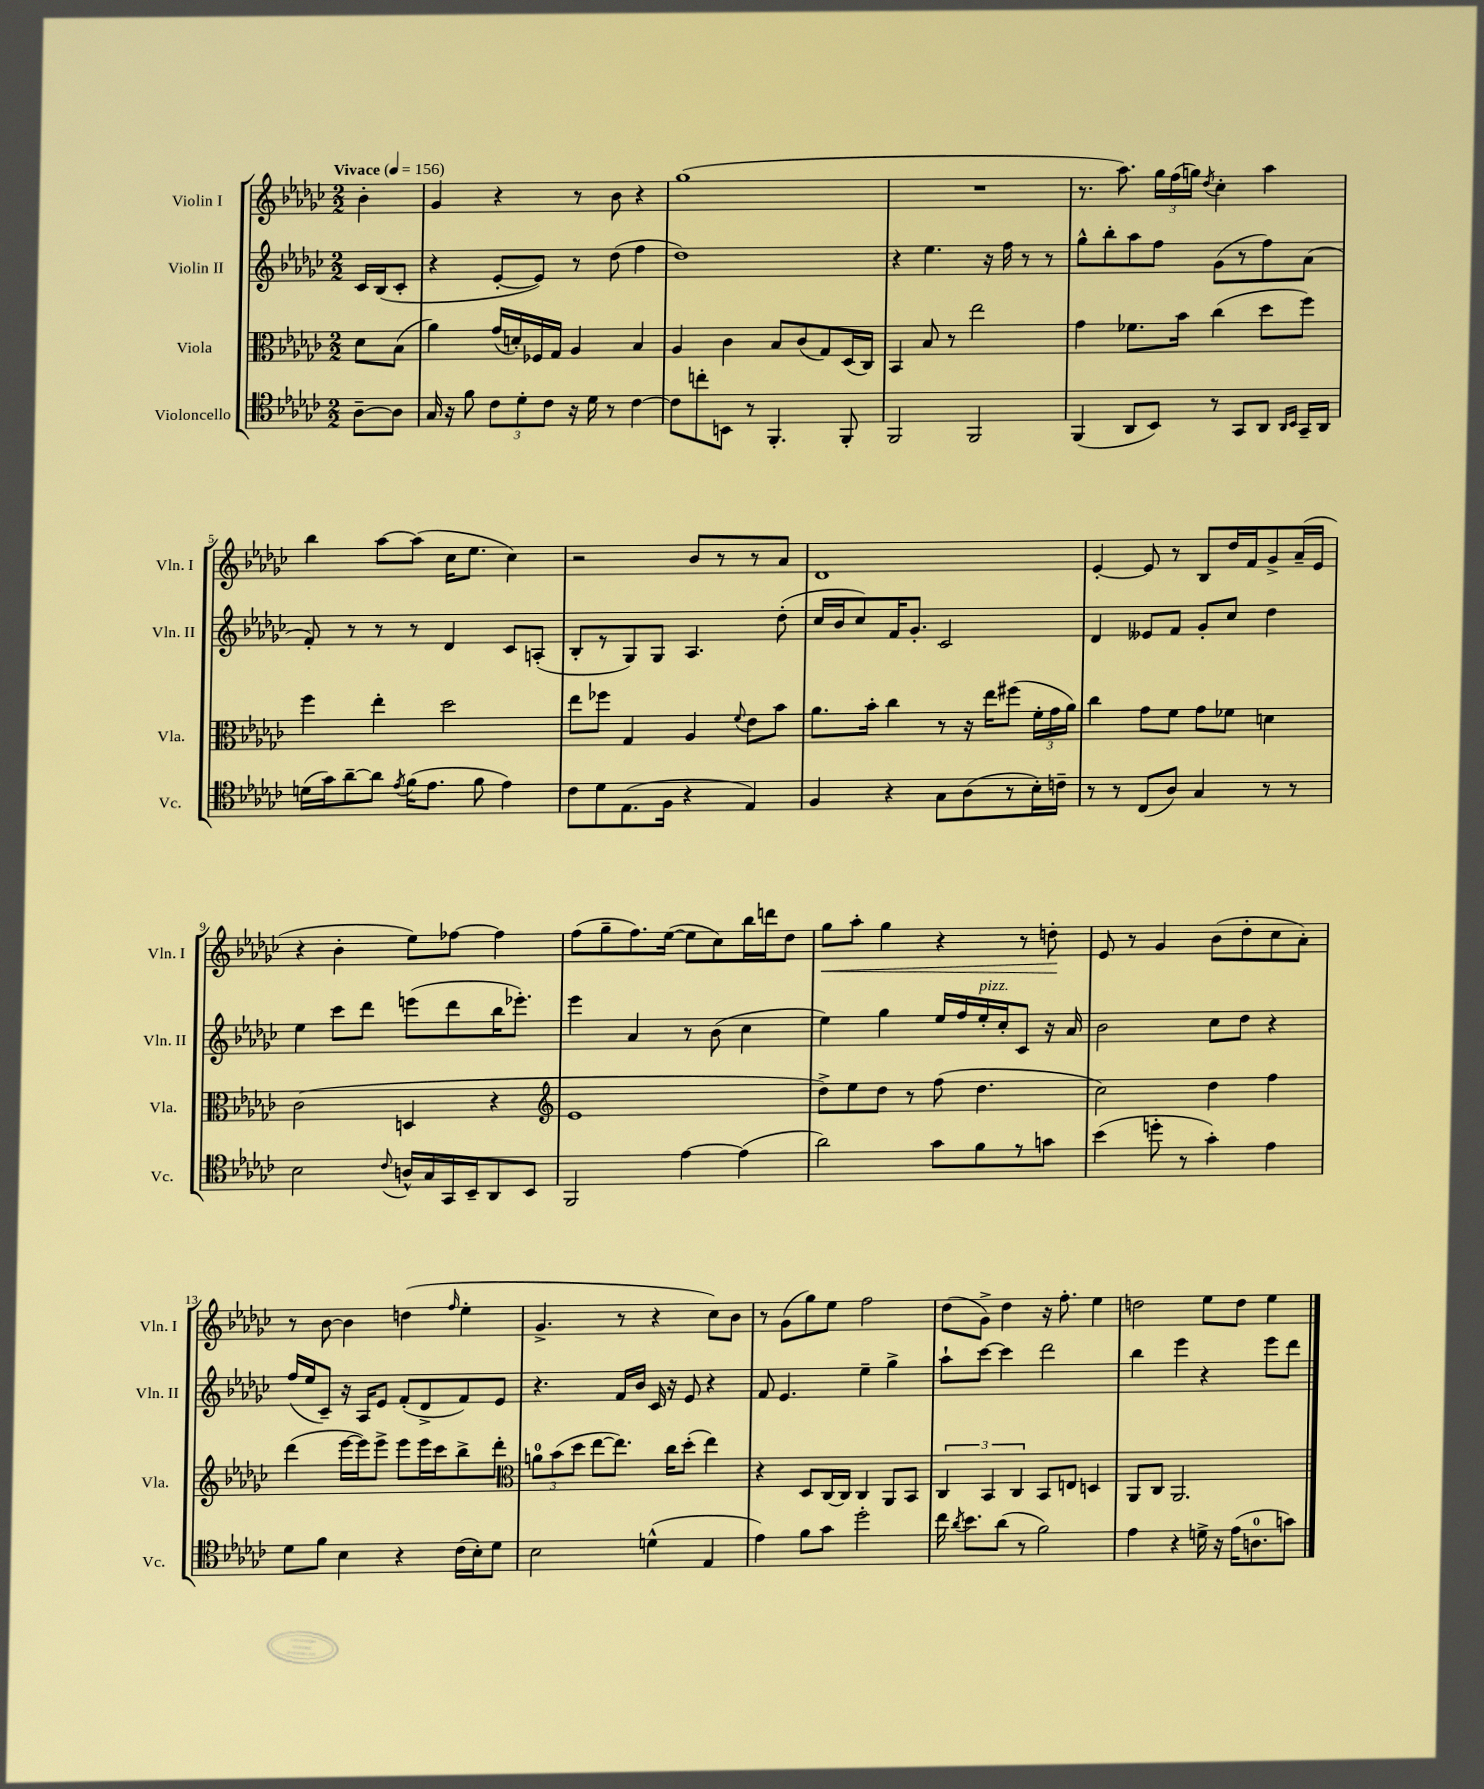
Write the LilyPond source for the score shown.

<<
\new StaffGroup <<
\new Staff = "s0" \with { instrumentName = "Violin I" shortInstrumentName = "Vln. I" } {
    \clef treble \key ges \major \numericTimeSignature \time 2/2 \partial 4 \tempo "Vivace" 4 = 156
    \autoBeamOff bes'4-. |
    ges'4 r4 r8 bes'8 r4 |
    ges''1( |
    R1 |
    r8. aes''8.) \tuplet 3/2 { ges''16[ f''16( g''16]) } \acciaccatura { des''8 } ces''4-. aes''4 |
    bes''4 aes''8[~ aes''8]( ces''16[ ees''8.] ces''4) |
    r2 bes'8[ r8 r8 aes'8] |
    des'1 |
    ees'4~-. ees'8 r8 bes8[ des''16 f'16 ges'8-> aes'16--( ees'16] |
    r4 bes'4-. ees''8[) fes''8]~ fes''4 |
    f''8[( ges''8-- f''8.) ees''16]~( ees''8[ ces''8) bes''16 d'''16 des''8] |
    ges''8[\< aes''8]-. ges''4 r4 r8 d''8-.\! |
    ees'8 r8 ges'4 bes'8[( des''8-. ces''8 aes'8]-.) |
    r8 bes'8~ bes'4 d''4( \grace { f''16 } ees''4-. |
    ges'4.-> r8 r4 ces''8[) bes'8] |
    r8 ges'8[( ges''8) ees''8] f''2 |
    des''8[( ges'8]->) des''4 r16 f''8.-. ees''4 |
    d''2 ees''8[ d''8] ees''4 \bar "|." |
}
\new Staff = "s1" \with { instrumentName = "Violin II" shortInstrumentName = "Vln. II" } {
    \clef treble \key ges \major \numericTimeSignature \time 2/2 \partial 4
    \autoBeamOff ces'16[ bes16( ces'8]-. |
    r4 ees'8[~-. ees'8]) r8 des''8( f''4 |
    des''1) |
    r4 ees''4. r16 f''16 r8 r8 |
    ges''8[-^ bes''8-. aes''8 f''8] ges'8[( r8 f''8) aes'8]( |
    f'8-.) r8 r8 r8 des'4 ces'8[ a8]-.( |
    bes8[-. r8 ges8) ges8] aes4. des''8-.( |
    ces''16[ bes'16 ces''8) f'16 ges'8.]-. ces'2 |
    des'4 eeses'8[ f'8] ges'8[-. ces''8] des''4 |
    ees''4 ces'''8[ des'''8] e'''8[( des'''8 bes''16 ees'''8.]-.) |
    ees'''4 aes'4 r8 bes'8( ces''4 |
    ees''4) ges''4 ees''16[ f''16 ees''16-.^\markup { \italic "pizz." } ces''16-. ces'8] r16 aes'16 |
    bes'2 ces''8[ des''8] r4 |
    f''16[( ees''16 ces'8]--) r16 aes16[ ees'8] f'8[-.( des'8-> f'8) ees'8] |
    r4. f'16[ bes'16] ces'16 r16 ees'8 r4 |
    f'8 ees'4. ees''4-- ges''4-> |
    aes''8[-! ces'''8]~ ces'''4 des'''2 |
    bes''4 ees'''4 r4 ees'''8[ des'''8] \bar "|." |
}
\new Staff = "s2" \with { instrumentName = "Viola" shortInstrumentName = "Vla." } {
    \clef alto \key ges \major \numericTimeSignature \time 2/2 \partial 4
    \autoBeamOff des'8[ bes8]( |
    aes'4) ges'16[( d'16-.) fes16 ges16] aes4 bes4 |
    aes4 ces'4 bes8[ ces'8( ges8) des16( ces16]) |
    bes,4 bes8 r8 ees''2 |
    ges'4 fes'8.[ bes'16] ces''4( des''8[ f''8]) |
    f''4 ees''4-. des''2 |
    ees''8[ fes''8] ges4 aes4 \appoggiatura { f'8 } ees'8[ bes'8] |
    aes'8.[ bes'16]-. ces''4 r8 r16 ees''16[ fis''8]( \tuplet 3/2 { f'16[-. ges'16 aes'16]) } |
    ces''4 ges'8[ f'8] ges'8[ fes'8] d'4 |
    ces'2( d4 r4 |
    \clef treble ees'1 |
    des''8[->) ees''8 des''8] r8 f''8( des''4. |
    ces''2) des''4 f''4 |
    des'''4( ees'''16[~ ees'''16) ees'''8]-> ees'''8[ ees'''16 ces'''16 bes''8-> des'''8]-. |
    \clef alto \tuplet 3/2 { a'8[-0 bes'8( des''8] } ees''8[~ ees''8.]) ces''16[ des''8]-.( ees''4) |
    r4 des8[ ces16~ ces16] ces4 aes,8[ bes,8] |
    \tuplet 3/2 { ces4 bes,4 ces4 } bes,8[ e8] d4 |
    aes,8[ ces8] aes,2. \bar "|." |
}
\new Staff = "s3" \with { instrumentName = "Violoncello" shortInstrumentName = "Vc." } {
    \clef tenor \key ges \major \numericTimeSignature \time 2/2 \partial 4
    \autoBeamOff aes8[~-- aes8] |
    ges16 r16 f'8 \tuplet 3/2 { ces'8[ des'8-. ces'8] } r16 des'16 r8 ces'4~ |
    ces'8[ c''8-. b,8] r8 f,4.-. f,8-. |
    f,2 f,2 |
    f,4( aes,8[ bes,8]) r8 ges,8[ aes,8] \grace { aes,16[ bes,16] } ges,16[-- aes,16] |
    d'16[( ges'16) aes'8~-- aes'8] \acciaccatura { ees'8 } f'16[( ees'8.] f'8 ees'4) |
    ces'8[ des'8 ees8.( f16] r4 ees4) |
    f4 r4 ges8[ aes8( r8 bes16-.) c'16]-- |
    r8 r8 ces8[( aes8]) ges4 r8 r8 |
    bes2 \appoggiatura { ces'8 } a16[-^ ges16 ges,16 bes,16-- aes,8 bes,8] |
    f,2 ees'4~ ees'4( |
    aes'2) ges'8[ f'8 r8 g'8] |
    bes'4( d''8-. r8 ges'4-.) ees'4 |
    des'8[ f'8] bes4 r4 ces'16[( bes16-.) des'8] |
    bes2 d'4-^( ees4 |
    ees'4) f'8[ ges'8] des''2-. |
    ces''16 \acciaccatura { aes'8 } bes'8.[ aes'8]( r8 f'2) |
    ees'4 r4 d'16-> r16 ees'16[( a8.-0 g'8]) \bar "|." |
}
>>
>>
